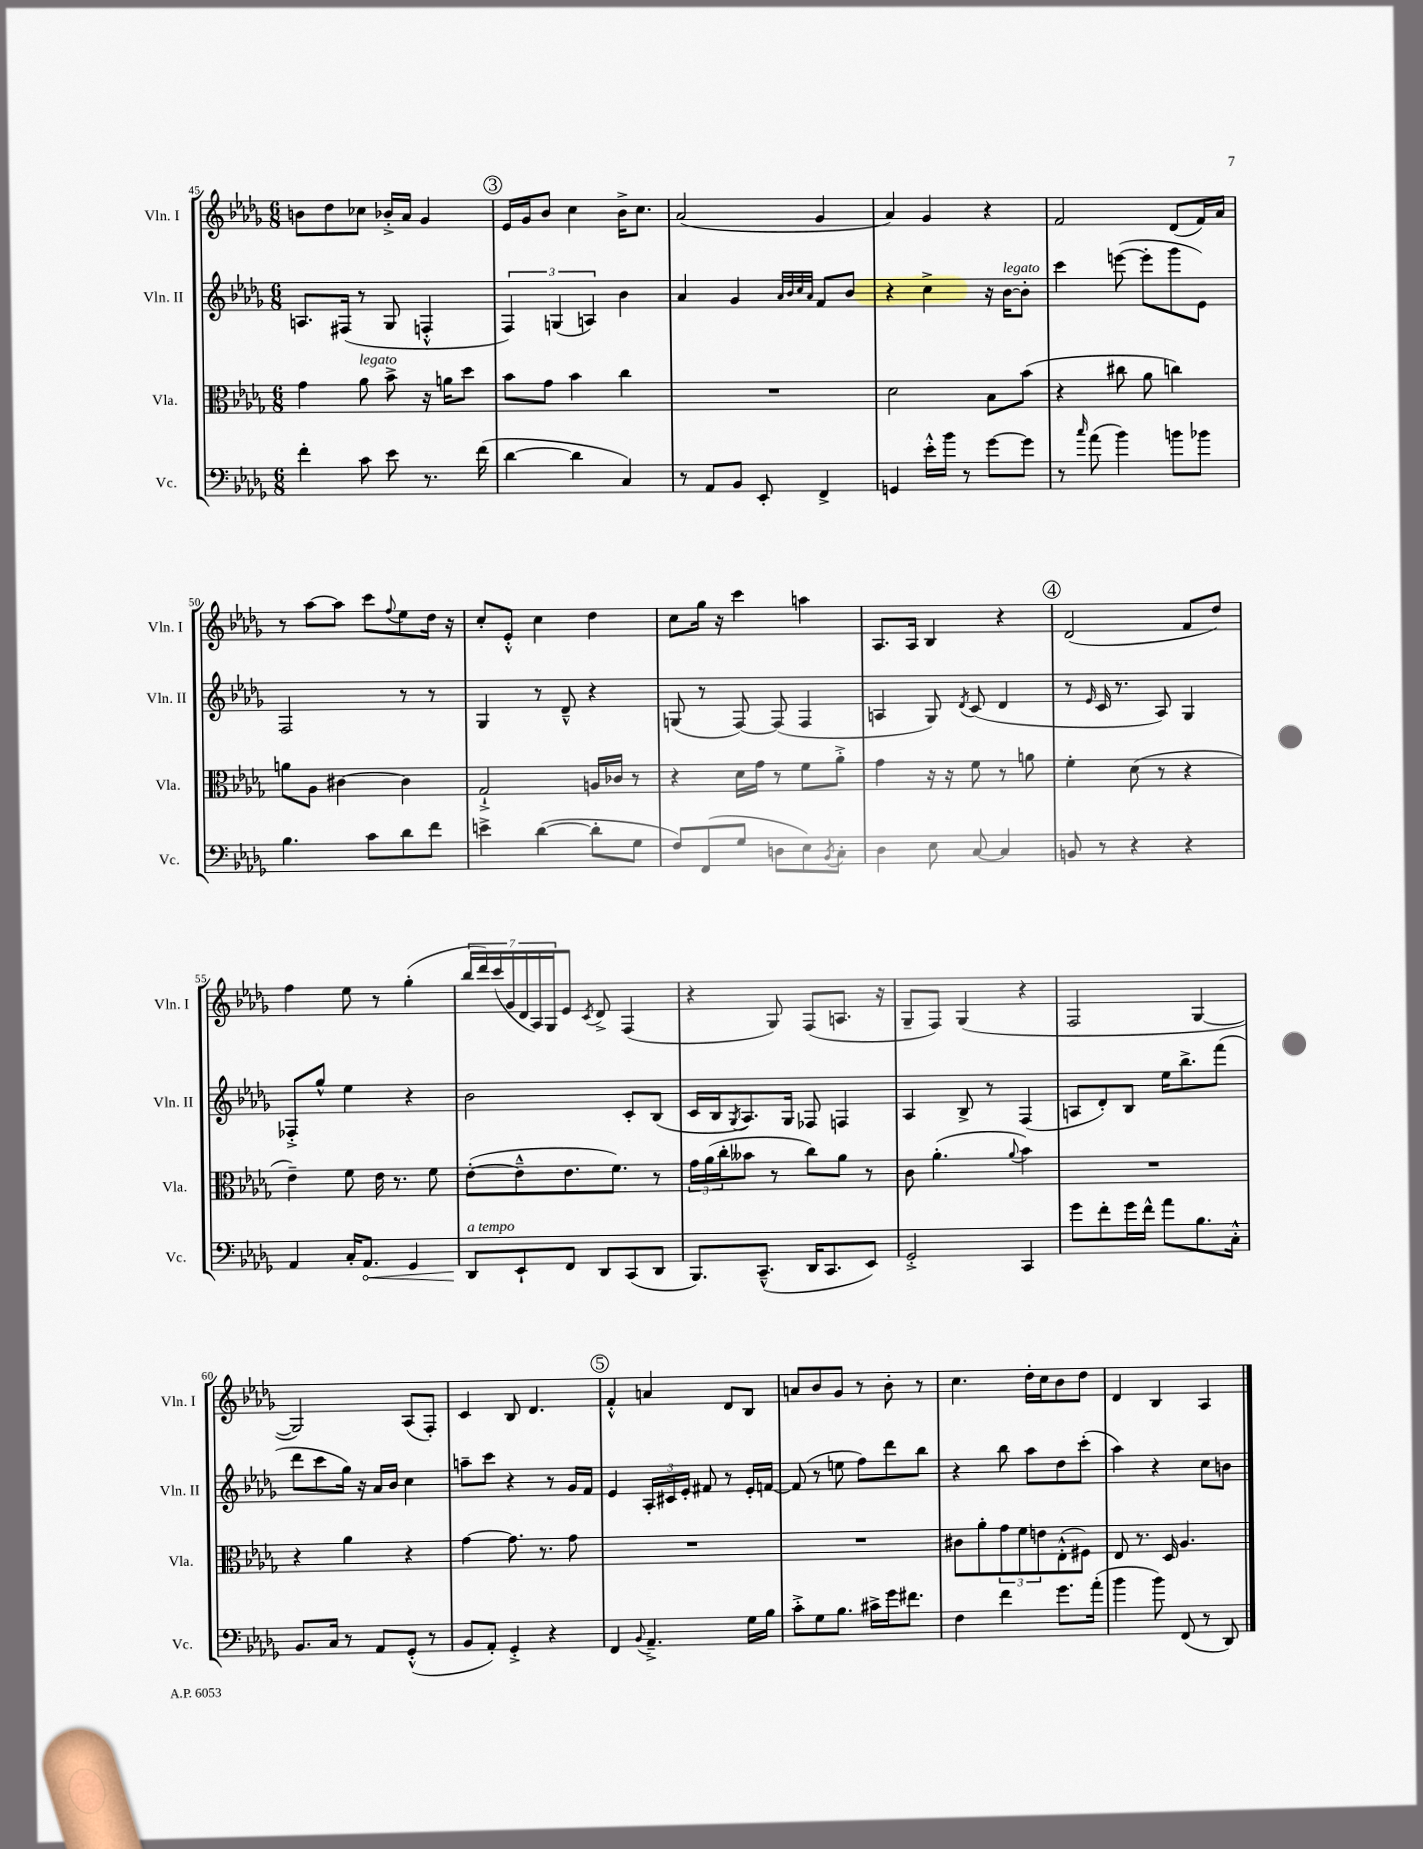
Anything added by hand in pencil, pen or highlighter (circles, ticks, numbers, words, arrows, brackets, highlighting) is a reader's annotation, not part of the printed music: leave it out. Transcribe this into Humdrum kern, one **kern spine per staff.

**kern	**kern	**kern	**kern
*staff4	*staff3	*staff2	*staff1
*clefF4	*clefC3	*clefG2	*clefG2
*k[b-e-a-d-g-]	*k[b-e-a-d-g-]	*k[b-e-a-d-g-]	*k[b-e-a-d-g-]
*M6/8	*M6/8	*M6/8	*M6/8
4f'	4g-	8.A	8b
.	.	.	8dd-
.	.	(16F#	.
8c	8a-	8r	8cc-
8e-	8b-^	8G-	16b-'^
.	.	.	16a-
8.r	16r	4F'^^	4g-
.	16a	.	.
.	8dd-	.	.
(16f	.	.	.
=	=	=	=
[4d-	8b-	6F)	16e-
.	.	.	16g-
.	8g-	.	8b-
.	.	(6G	.
4d-]	4b-	.	4cc
.	.	6A)	.
4C)	4cc	4b-	16b-^
.	.	.	8.cc
=	=	=	=
8r	2.r	4a-	(2a-
8AA-	.	.	.
8BB-	.	4g-	.
8EE-'	.	.	.
.	.	32qqa-	.
.	.	32qqb-	.
.	.	32qqcc	.
.	.	32qqa-	.
4FF^	.	8f	4g-
.	.	8b-	.
=	=	=	=
4GG	2d-	4r	4a-)
16e-'^^	.	4cc^	4g-
16b-	.	.	.
8r	.	.	.
[8g-	8B-	16r	4r
.	.	[16b-	.
8g-]	(8b-	8b-']	.
=	=	=	=
8r	4r	4ccc	2f
16qqcc	.	.	.
(8a-	.	.	.
4b-)	8cc#	([8eee	.
.	8a-	8eee']	.
8b	4cc)	8ggg-	(8d-
8b-	.	8e-)	16f)
.	.	.	16a-
=	=	=	=
4.B-	8a	2F	8r
.	8A-	.	[8aa-
.	[4c#	.	8aa-]
8c	.	.	8ccc
.	.	.	8qqff
8d-	4c#]	8r	8ee-
8f	.	8r	16dd-
.	.	.	16r
=	=	=	=
4e^	2G-`^	4G-	8cc'
.	.	.	8e-'^^
([4d-	.	8r	4cc
.	.	8d-~^^	.
8d-']	16A	4r	4dd-
.	16c-	.	.
8G-	8r	.	.
=	=	=	=
8F)	4r	(8G	8cc
(8FF	.	8r	16gg-
.	.	.	16r
8G-	16d-	[8F)	4ccc
.	16g-	.	.
8D	8r	(8F]	.
8E-)	8f	4F	4aa
8qBB-	.	.	.
8C'	8a-'^	.	.
=	=	=	=
4D-	4g-	4A	8.A-
.	.	.	16A-
8E-	16r	8G-)	4B-
.	16r	.	.
.	.	8qd-	.
[8C	8f	(8c	.
4C]	8r	4d-	4r
.	8a	.	.
=	=	=	=
8BB	4f'	8r	(2d-
.	.	16qqe-	.
8r	.	16c	.
.	.	8.r	.
4r	(8d-	.	.
.	8r	8A-)	.
4r	4r	4G-	8f
.	.	.	8dd-)
=	=	=	=
4AA-	4e-~)	8F-'^	4ff
.	.	8gg-^^	.
16C'	8f	4ee-	8ee-
8.AA-	.	.	.
.	16e-	.	8r
.	8.r	.	.
4GG-	.	4r	(4gg-'
.	8f	.	.
=	=	=	=
8DD-	([8e-'	2b-	28bb-
.	.	.	28ddd-)
.	.	.	(28ccc
.	.	.	28g-
8EE-`	8e-~^^]	.	.
.	.	.	28d-
.	.	.	28A-)
.	.	.	28G-
8FF	8.e-	.	8e-
.	.	.	8qc
8DD-	.	.	8d-^
.	8.f)	.	.
(8CC	.	8c'	(4F
8DD-	8r	(8B-	.
=	=	=	=
8.BBB-)	24g-	16c	4r
.	(24a-	.	.
.	.	16B-	.
.	24cc'	.	.
.	.	8qG-	.
.	8b--	8.A-)	.
(8.CC~^^	.	.	.
.	8r	.	8G-)
.	.	16G-	.
16DD-	8cc)	8F-	(8F
8.CC	.	.	.
.	8a-	4F	8.A
8EE-)	8r	.	.
.	.	.	16r
=	=	=	=
2GG-'^	8c	4A-	8G-~
.	(4.a-'	.	8F)
.	.	8B-^	(4G-
.	.	8r	.
.	8qqa-	.	.
4CC	4b-)	(4F	4r
=	=	=	=
8g-	2.r	8A	2F
8f'	.	8d-')	.
16g-	.	8B-	.
16f^^	.	.	.
8a-	.	16ee-	.
.	.	8.bb-^	.
8.B-	.	.	[4G-
.	.	(8fff	.
16C'^^	.	.	.
=	=	=	=
8.BB-	4r	8ddd-	2G-])
.	.	8ccc	.
16C	.	.	.
8r	4a-	16gg-)	.
.	.	16r	.
8AA-	.	16a-	.
.	.	16b-	.
(8GG-'^^	4r	4cc	(8A-
8r	.	.	8F')
=	=	=	=
8BB-	[4g-	8aa~	4c
8AA-')	.	8ccc	.
4GG-'^	8.g-]	4r	8B-
.	.	.	4.d-
.	8.r	.	.
4r	.	8r	.
.	8g-	16g-	.
.	.	16f	.
=	=	=	=
4FF	2.r	4e-	4f'^^
8qqBB-	.	.	.
4.AA-~^	.	24A-'	4a
.	.	24c#	.
.	.	24e-'	.
.	.	8f#	.
.	.	8r	8d-
16G-	.	16e-'	8B-
16B-	.	[16f	.
=	=	=	=
8c'^	2.r	(8f]	8a
8G-	.	8r	8b-
8.B-	.	8ee	8g-
.	.	8ff)	8r
16c#^	.	.	.
16g-	.	8ddd-	8b-'
8.f#	.	.	.
.	.	8bb-	8r
=	=	=	=
4F	8c#	4r	4.cc
.	8a-'	.	.
4f	12g-	8bb-	.
.	12f	.	.
.	.	8aa-	16dd-'
.	12e	.	.
.	.	.	16cc
8.g-	(8E-'^^	8dd-	8b-
.	8F#)	(8ccc'	8dd-
(16a-'	.	.	.
=	=	=	=
4b-	8E-	4aa-)	4d-
.	8.r	.	.
8b-)	.	4r	4B-
.	16D-	.	.
(8FF	4.A-	.	.
8r	.	8cc	4A-
8DD-)	.	8b	.
==	==	==	==
*-	*-	*-	*-
